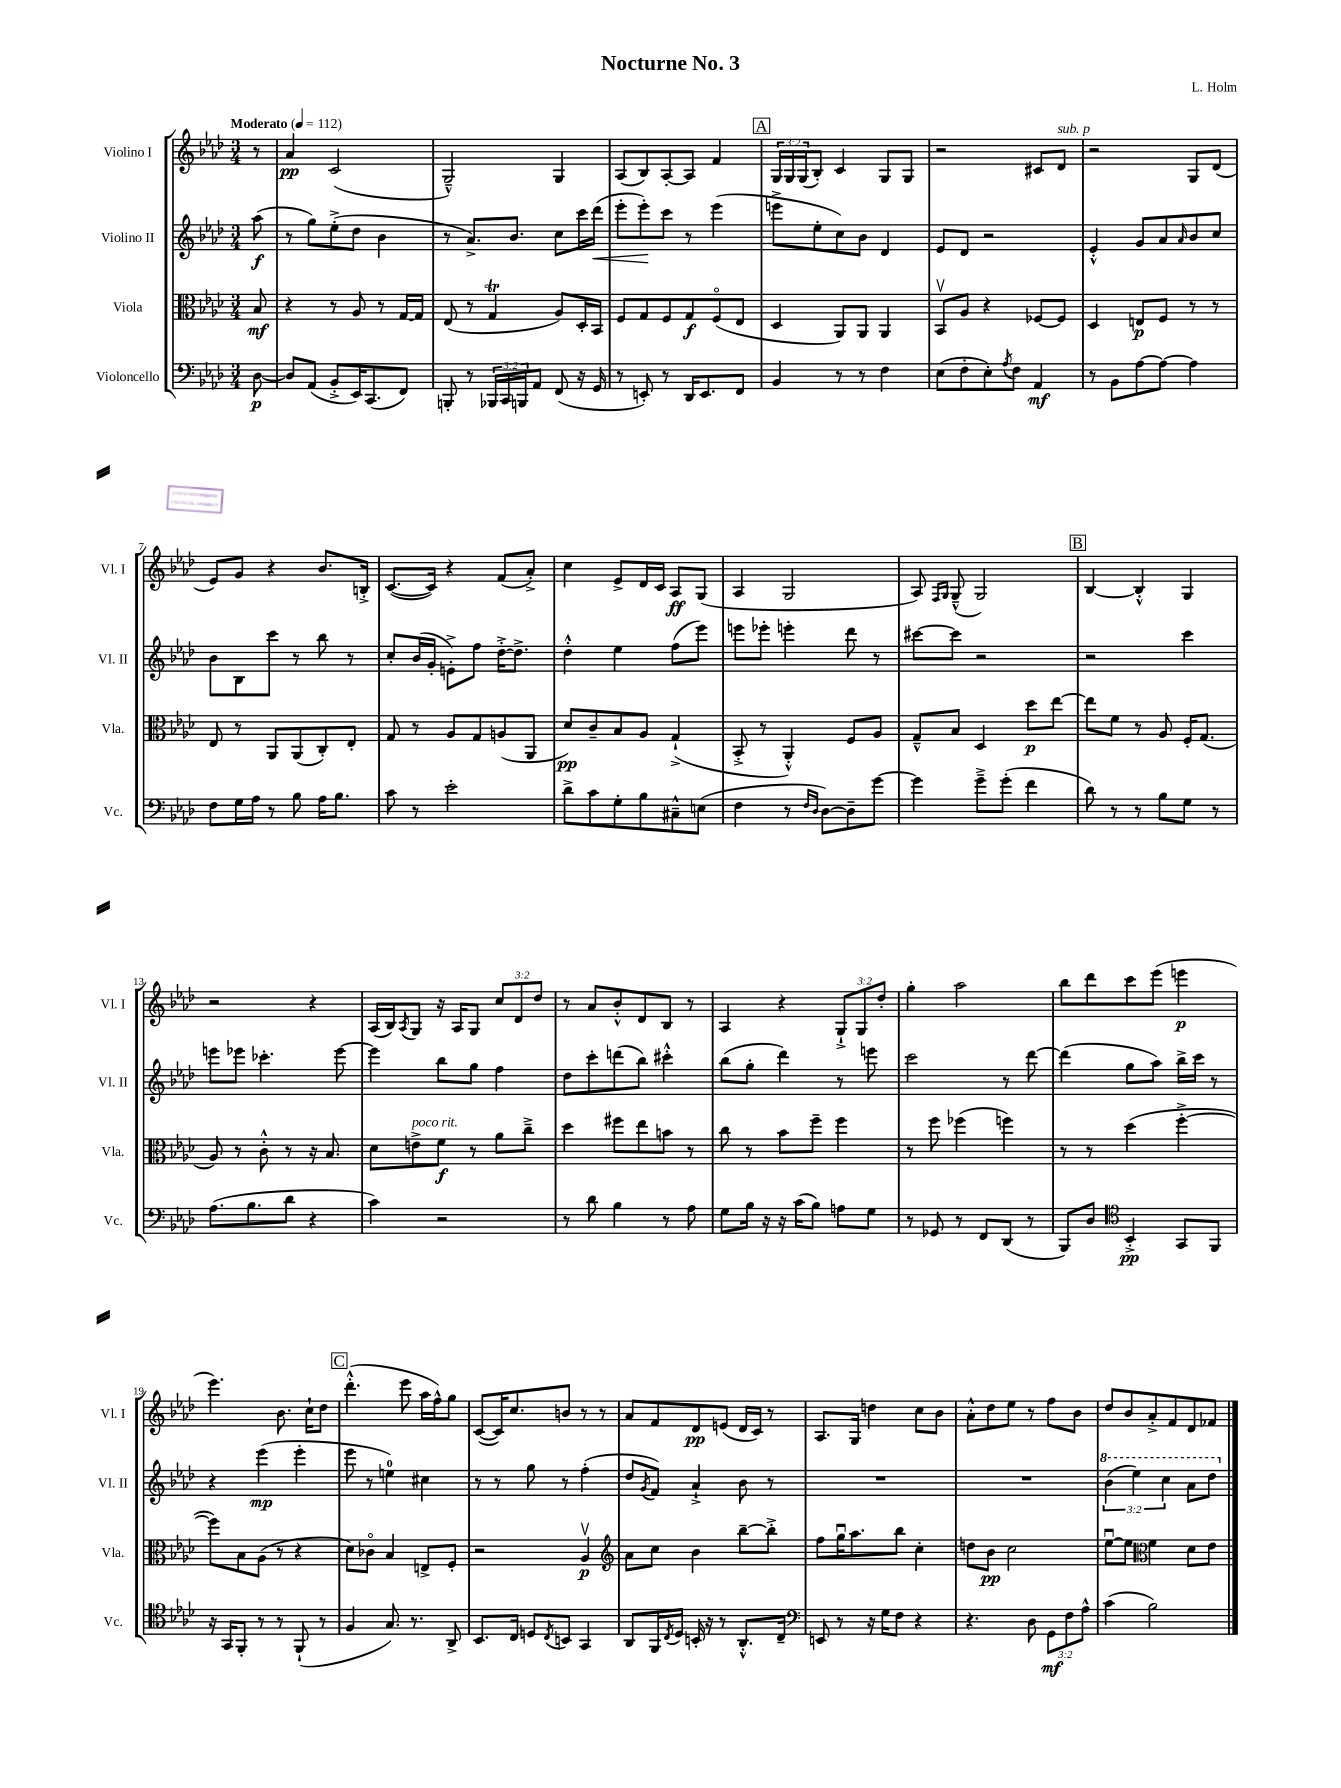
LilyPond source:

\header { title = "Nocturne No. 3" composer = "L. Holm" }
<<
\new StaffGroup <<
\new Staff = "s0" \with { instrumentName = "Violino I" shortInstrumentName = "Vl. I" } {
    \clef treble \key aes \major \numericTimeSignature \time 3/4 \override Staff.TupletNumber.text = #tuplet-number::calc-fraction-text \partial 8 \tempo "Moderato" 4 = 112
    r8 |
    aes'4\pp c'2( |
    g2---^) g4 |
    aes8( bes8) aes8~-. aes8 f'4 |
    \mark \markup { \box "A" } \tuplet 3/2 { g16 g16 g16( } bes8-.) c'4 g8 g8 |
    r2 cis'8 des'8^\markup { \italic "sub. p" } |
    r2 g8 des'8( |
    ees'8) g'8 r4 bes'8. b16-.-> |
    c'8.~( c'16) r4 f'8( aes'8-.->) |
    c''4 ees'8-> des'16 c'16 aes8\ff g8( |
    aes4 g2 |
    aes8) \grace { f16 g16 } g8---^( g2) |
    \mark \markup { \box "B" } bes4~ bes4-.-^ g4 |
    r2 r4 |
    aes16( bes16) \acciaccatura { aes8 } g8 r16 aes16 g8 \tuplet 3/2 { c''8 des'8 des''8 } |
    r8 aes'8 bes'8-.-^ des'8 bes8 r8 |
    aes4 r4 \tuplet 3/2 { g8-!-> g8 des''8-. } |
    g''4-. aes''2 |
    bes''8 des'''8 c'''8 ees'''8( e'''4\p |
    ees'''4.) bes'8. c''16-! des''8 |
    \mark \markup { \box "C" } des'''4.-.-^( ees'''8 aes''16 f''16-^) g''8 |
    c'8~( c'16) c''8. b'8 r8 r8 |
    aes'8 f'8 des'8\pp e'8( des'16 c'16) r8 |
    aes8. g16 d''4 c''8 bes'8 |
    aes'8-.-^ des''8 ees''8 r8 f''8 bes'8 |
    des''8 bes'8 aes'8-.-> f'8 des'8 fes'8 \bar "|." |
}
\new Staff = "s1" \with { instrumentName = "Violino II" shortInstrumentName = "Vl. II" } {
    \clef treble \key aes \major \numericTimeSignature \time 3/4 \override Staff.TupletNumber.text = #tuplet-number::calc-fraction-text \partial 8
    aes''8\f( |
    r8 g''8) ees''8-.->( des''8 bes'4 |
    r8 aes'8.->) bes'8. c''8 c'''16 des'''16\<( |
    ees'''8-. ees'''8-.\!) c'''8 r8 ees'''4( |
    \mark \markup { \box "A" } e'''8-> ees''8-. c''8) bes'8 des'4 |
    ees'8 des'8 r2 |
    ees'4-.-^ g'8 aes'8 \grace { aes'16 } bes'8 c''8 |
    bes'8 bes8 c'''8 r8 bes''8 r8 |
    c''8-. bes'16( g'16-. e'8-.->) f''8 des''16~-.-> des''8.-> |
    des''4-.-^ ees''4 f''8( ees'''8) |
    e'''8 ees'''8-. e'''4-. des'''8 r8 |
    cis'''8~ cis'''8 r2 |
    \mark \markup { \box "B" } r2 c'''4 |
    e'''8 ees'''8 ces'''4.-. ees'''8~ |
    ees'''4 bes''8 g''8 f''4 |
    des''8 c'''8-. d'''8( bes''8) cis'''4-.-^ |
    bes''8( g''8-. des'''4) r8 e'''8 |
    c'''2 r8 des'''8~ |
    des'''4( g''8 aes''8) bes''16-> c'''16 r8 |
    r4 ees'''4\mp( ees'''4-. |
    \mark \markup { \box "C" } ees'''8 r8 e''4-0) cis''4 |
    r8 r8 g''8 r8 f''4-.( |
    des''8 \acciaccatura { g'8 } f'8) aes'4-!-> bes'8 r8 |
    R2. |
    R2. |
    \tuplet 3/2 { \ottava #1 bes''4( ees'''4) c'''4 } aes''8 des'''8 \ottava #0 \bar "|." |
}
\new Staff = "s2" \with { instrumentName = "Viola" shortInstrumentName = "Vla." } {
    \clef alto \key aes \major \numericTimeSignature \time 3/4 \partial 8
    bes8\mf |
    r4 r8 aes8 r8 g16~ g16 |
    ees8( r8 g4\trill aes8) des16-. bes,16 |
    f8 g8 f8 g8\f f8\flageolet( ees8 |
    \mark \markup { \box "A" } des4 aes,8) aes,8 aes,4 |
    bes,8\upbow aes8 r4 fes8~ fes8 |
    des4 e8\p f8 r8 r8 |
    ees8 r8 aes,8 aes,8( c8-.) ees8-. |
    g8 r8 aes8 g8 a8( aes,8 |
    des'8\pp) c'8-- bes8 aes8 g4-!->( |
    bes,8-.-> r8 aes,4-.-^) f8 aes8 |
    g8---^ bes8 des4 des''8\p ees''8~ |
    \mark \markup { \box "B" } ees''8 f'8 r8 aes8 f16-. g8.( |
    aes8) r8 c'8-.-^ r8 r16 bes8. |
    des'8 e'8->^\markup { \italic "poco rit." } f'8\f r8 aes'8 c''8---> |
    des''4 fis''8 ees''8 b'8 r8 |
    c''8 r8 bes'8 f''8-- f''4 |
    r8 f''8 fes''4( f''4) |
    r8 r8 des''4( f''4~-.-> |
    f''8) bes8 aes8( r8 r4 |
    \mark \markup { \box "C" } des'8) ces'8\flageolet bes4 e8-> f8-. |
    r2 aes4\upbow\p |
    \clef treble aes'8 c''8 bes'4 bes''8~-- bes''8-.-> |
    f''8 g''16\downbow aes''8. bes''8 c''4-. |
    d''8 bes'8\pp c''2 |
    ees''8~\downbow ees''8 \clef alto f'4 des'8 ees'8 \bar "|." |
}
\new Staff = "s3" \with { instrumentName = "Violoncello" shortInstrumentName = "Vc." } {
    \clef bass \key aes \major \numericTimeSignature \time 3/4 \override Staff.TupletNumber.text = #tuplet-number::calc-fraction-text \partial 8
    des8~\p |
    des8 aes,8( bes,8-.-> ees,16) c,8.( f,8) |
    b,,8-. r8 \tuplet 3/2 { bes,,16 c,16 b,,16 } aes,8 f,8( r16 g,16 |
    r8 e,8-.) r8 des,16 e,8. f,8 |
    \mark \markup { \box "A" } bes,4 r8 r8 f4 |
    ees8( f8-. ees8-.) \acciaccatura { aes8 } f8 aes,4\mf |
    r8 bes,8 aes8~ aes8~ aes4 |
    f8 g16 aes16 r8 bes8 aes16 bes8. |
    c'8 r8 ees'2-. |
    des'8-> c'8 g8-. bes8 cis8---^ e8( |
    f4 r8 \grace { f16 des16 } des8~) des8-- g'8~ |
    g'4 g'8---> g'8-.( f'4 |
    \mark \markup { \box "B" } des'8) r8 r8 bes8 g8 r8 |
    aes8.( bes8. des'8 r4 |
    c'4) r2 |
    r8 des'8 bes4 r8 aes8 |
    g8 bes16 r16 r16 c'16( bes8) a8 g8 |
    r8 ges,8 r8 f,8 des,8( r8 |
    bes,,8) des8 \clef tenor bes,4-.->\pp g,8 f,8 |
    r16 g,16 f,8-. r8 r8 f,8-!( r8 |
    \mark \markup { \box "C" } f4 g8.) r8. aes,8-> |
    bes,8. c16 d8 \acciaccatura { c8 } b,8 g,4 |
    aes,8 f,16 \acciaccatura { c8 } des16 b,16-. r16 r8 aes,8.-.-^ c16-- |
    \clef bass e,8 r8 r16 g16 f8 r4 |
    r4. des8 \tuplet 3/2 { g,8\mf f8 aes8-^ } |
    c'4( bes2) \bar "|." |
}
>>
>>
